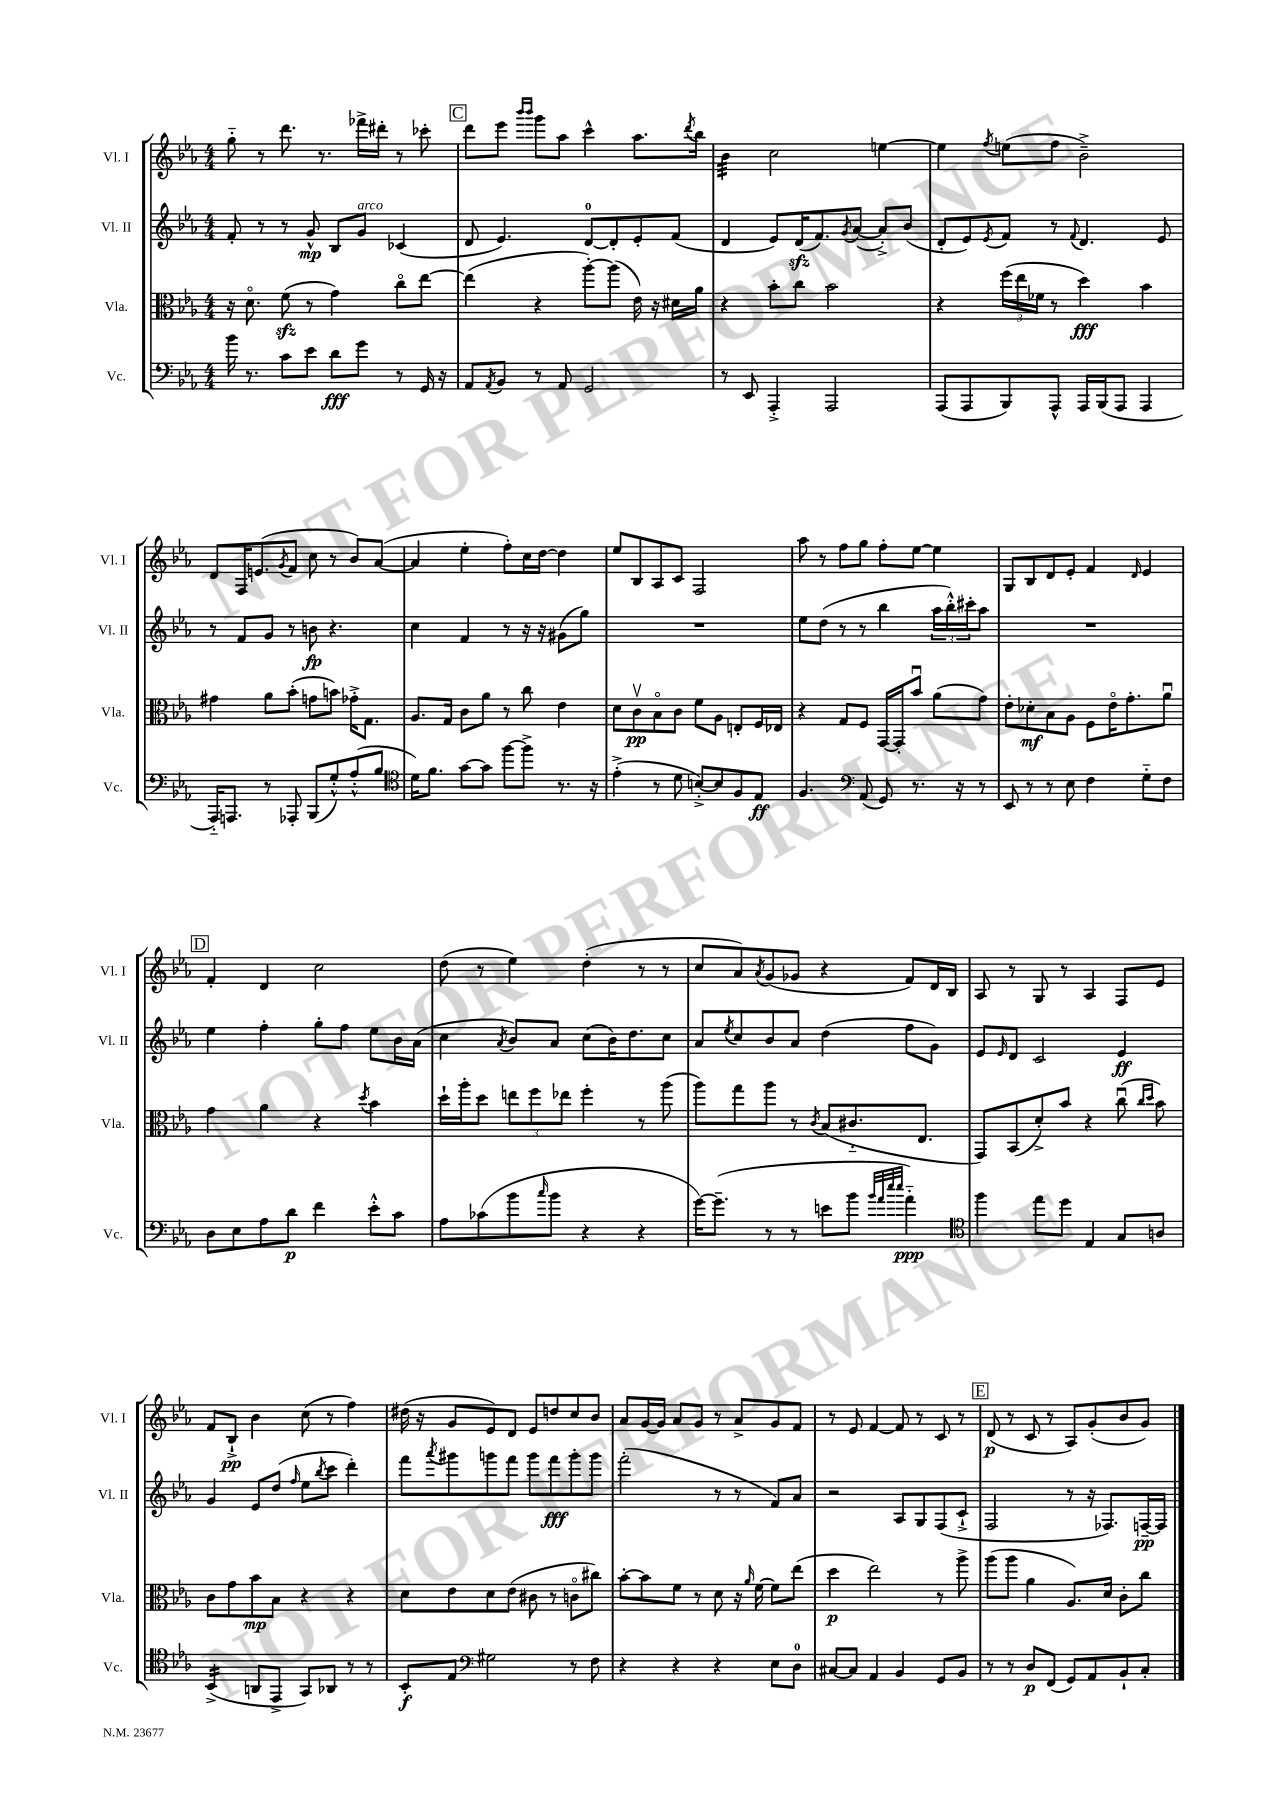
<<
\new StaffGroup <<
\new Staff = "s0" \with { instrumentName = "Vl. I" shortInstrumentName = "Vl. I" } {
    \clef treble \key ees \major \numericTimeSignature \time 4/4
    g''8-_ r8 d'''8. r8. fes'''16-> dis'''16-. r8 ces'''8-. |
    \mark \markup { \box "C" } d'''8 ees'''8 \grace { bes'''16 bes'''16 } g'''8 aes''8 c'''4-^ aes''8. \acciaccatura { d'''8 } bes''16 |
    bes'4:32 c''2 e''4~ |
    e''4 \acciaccatura { f''8 } e''8( f''8 bes'2--->) |
    d'8 f16 e'8.( \acciaccatura { g'8 } f'8 c''8 r8 bes'8) aes'8~( |
    aes'4 ees''4-. f''8-.) c''16 d''16~ d''4 |
    ees''8 bes8 aes8 c'8 f2 |
    aes''8 r8 f''8 g''8 f''8-. ees''8~ ees''4 |
    g8 bes8 d'8 ees'8-. f'4 \grace { d'16 } ees'4 |
    \mark \markup { \box "D" } f'4-. d'4 c''2 |
    d''8( r8 ees''4) d''4-.( r8 r8 |
    c''8 aes'8) \acciaccatura { aes'8 } g'8( ges'8 r4 f'8) d'16 bes16 |
    aes8 r8 g8 r8 aes4 f8 ees'8 |
    f'8 bes8-!->\pp bes'4 c''8( r8 f''4) |
    dis''16( r16 g'8 ees'8) d'8 ees'8 d''8 c''8 bes'8 |
    aes'8 g'16~ g'16 aes'8 g'8 r8 aes'8-> g'8 f'8 |
    r8 ees'8 f'4~ f'8 r8 c'8 r8 |
    \mark \markup { \box "E" } d'8\p( r8 c'8 r8 aes8) g'8-.( bes'8 g'8) \bar "|." |
}
\new Staff = "s1" \with { instrumentName = "Vl. II" shortInstrumentName = "Vl. II" } {
    \clef treble \key ees \major \numericTimeSignature \time 4/4
    f'8-. r8 r8 g'8-^\mp bes8 g'8^\markup { \italic "arco" } ces'4( |
    \mark \markup { \box "C" } d'8 ees'4.) d'8-0~ d'8-. ees'8-. f'8( |
    d'4 ees'8) d'16\sfz( f'8.) \acciaccatura { g'8 } aes'8~( aes'8-.->) bes'8( |
    d'8-. ees'8) \acciaccatura { ees'8 } f'8 r8 \appoggiatura { f'8 } d'4. ees'8 |
    r8 f'8 g'8 r8 b'8\fp r4. |
    c''4 f'4 r8 r16 r16 gis'8( g''8) |
    R1 |
    ees''8 d''8( r8 r8 bes''4 \tuplet 3/2 { aes''16 bes''16-.-^) cis'''16-. } aes''8 |
    R1 |
    \mark \markup { \box "D" } ees''4 f''4-. g''8-. f''8 ees''8 bes'16 aes'16( |
    c''4 \acciaccatura { aes'8 } bes'8) aes'8 c''8( bes'16) d''8. c''8 |
    aes'8 \acciaccatura { ees''8 } c''8 bes'8 aes'8 d''4( f''8 g'8) |
    ees'8 \grace { ees'16 } d'8 c'2 ees'4\ff |
    g'4 ees'8 d''8( \grace { f''16 } ees''8 \acciaccatura { bes''8 } c'''8 d'''4-.) |
    f'''8 \acciaccatura { aes'''8 } gis'''8 g'''8 f'''8 g'''8 f'''8\fff g'''8-. g'''8 |
    f'''2-.( r8 r8 f'8) aes'8 |
    r2 aes8 g8 f8( c'8-!-> |
    \mark \markup { \box "E" } f2 r8 r16 fes8.) f16~--\pp f16 \bar "|." |
}
\new Staff = "s2" \with { instrumentName = "Vla." shortInstrumentName = "Vla." } {
    \clef alto \key ees \major \numericTimeSignature \time 4/4
    r16 d'8.\flageolet f'8\sfz( r8 g'4) c''8\flageolet ees''8~ |
    \mark \markup { \box "C" } ees''4( r4 aes''8~-.) aes''8( ees'16) r16 dis'16 aes'16 |
    r4 bes'8-. c''8 bes'2 |
    r4 \tuplet 3/2 { f''16( ees''16 fes'16 } r8 d''4\fff) bes'4 |
    gis'4 aes'8 bes'8-.( g'8 b'8) ges'16-.-> g8. |
    aes8. g16 c'8 aes'8 r8 c''8 ees'4 |
    d'8 c'8\upbow\pp bes8\flageolet c'8 f'8 aes8 e8-. f16 ees16 |
    r4 g8 f8 g,16~ g,16-. bes'8\downbow aes'8( g'8) |
    ees'8-. des'8-.\mf bes8 aes8 f8 ees'16\flageolet g'8.-. aes'8\downbow |
    \mark \markup { \box "D" } g'4 aes'4 r4 \acciaccatura { d''8 } bes'4 |
    d''16-! aes''16-. d''8 \tuplet 3/2 { e''8 f''8 ees''8 } f''4-. r8 aes''8( |
    aes''8) g''8 aes''8 r8 \acciaccatura { c'8 } bes8( cis'8.-_ ees8. |
    g,8) bes,8( d'8-.->) bes'8 r4 c''8\downbow( \grace { c''16 d''16 } bes'8) |
    c'8 g'8 bes'8\mp bes8 r4 r4 |
    d'8 ees'8 d'8 ees'8( cis'8 r8 c'8\flageolet cis''8) |
    bes'8~-. bes'8 f'8 r8 d'8 r16 \grace { aes'16 } f'16~ f'8 ees''8( |
    d''4\p ees''2) r8 aes''8-> |
    \mark \markup { \box "E" } aes''8( aes''8 aes'4 aes8.) d'16 c'8-. c''8 \bar "|." |
}
\new Staff = "s3" \with { instrumentName = "Vc." shortInstrumentName = "Vc." } {
    \clef bass \key ees \major \numericTimeSignature \time 4/4
    bes'16 r8. c'8 ees'8 d'8\fff g'8 r8 g,16 r16 |
    \mark \markup { \box "C" } aes,8 \acciaccatura { aes,8 } bes,8 r8 aes,8 g,2 |
    r8 ees,8 aes,,4-.-> aes,,2 |
    aes,,8( aes,,8 bes,,8) aes,,8-^ aes,,16 bes,,16( aes,,8 aes,,4 |
    aes,,16-_) a,,8. r8 aes,,8-. bes,,8( g8-.-^) aes8-.-^( bes8 |
    \clef tenor d'16) f'8. g'8~ g'8 f''8~ f''8-> r8. r16 |
    ees'4-.->( r8 d'8 b8~-.->) b8 f8 ees8\ff |
    f4. \clef bass aes,8( g,8) r8. r16 r8 |
    ees,8 r8 r8 ees8 f4 g8-_ f8 |
    \mark \markup { \box "D" } d8 ees8 aes8 d'8\p f'4 ees'8-.-^ c'8 |
    aes8 ces'8( bes'8 \grace { c''16 } bes'8 r4 r4 |
    g'16~) g'8.--( r8 r8 e'8 bes'8 \grace { bes'32 aes'32 ees''32 ees''32 } aes'4-_\ppp) |
    \clef tenor f''4 ees''8 d''8 ees4 g8 a8 |
    bes,4:16->( a,8 ees,8-> g,8) aes,8 r8 r8 |
    bes,8-.\f ees8 \clef bass gis2 r8 f8 |
    r4 r4 r4 ees8 d8-0 |
    cis8~ cis8 aes,4 bes,4 g,8 bes,8 |
    \mark \markup { \box "E" } r8 r8 d8\p f,8( g,8) aes,8 bes,8-! c8-. \bar "|." |
}
>>
>>
\layout { \context { \Score \remove "Bar_number_engraver" } }
